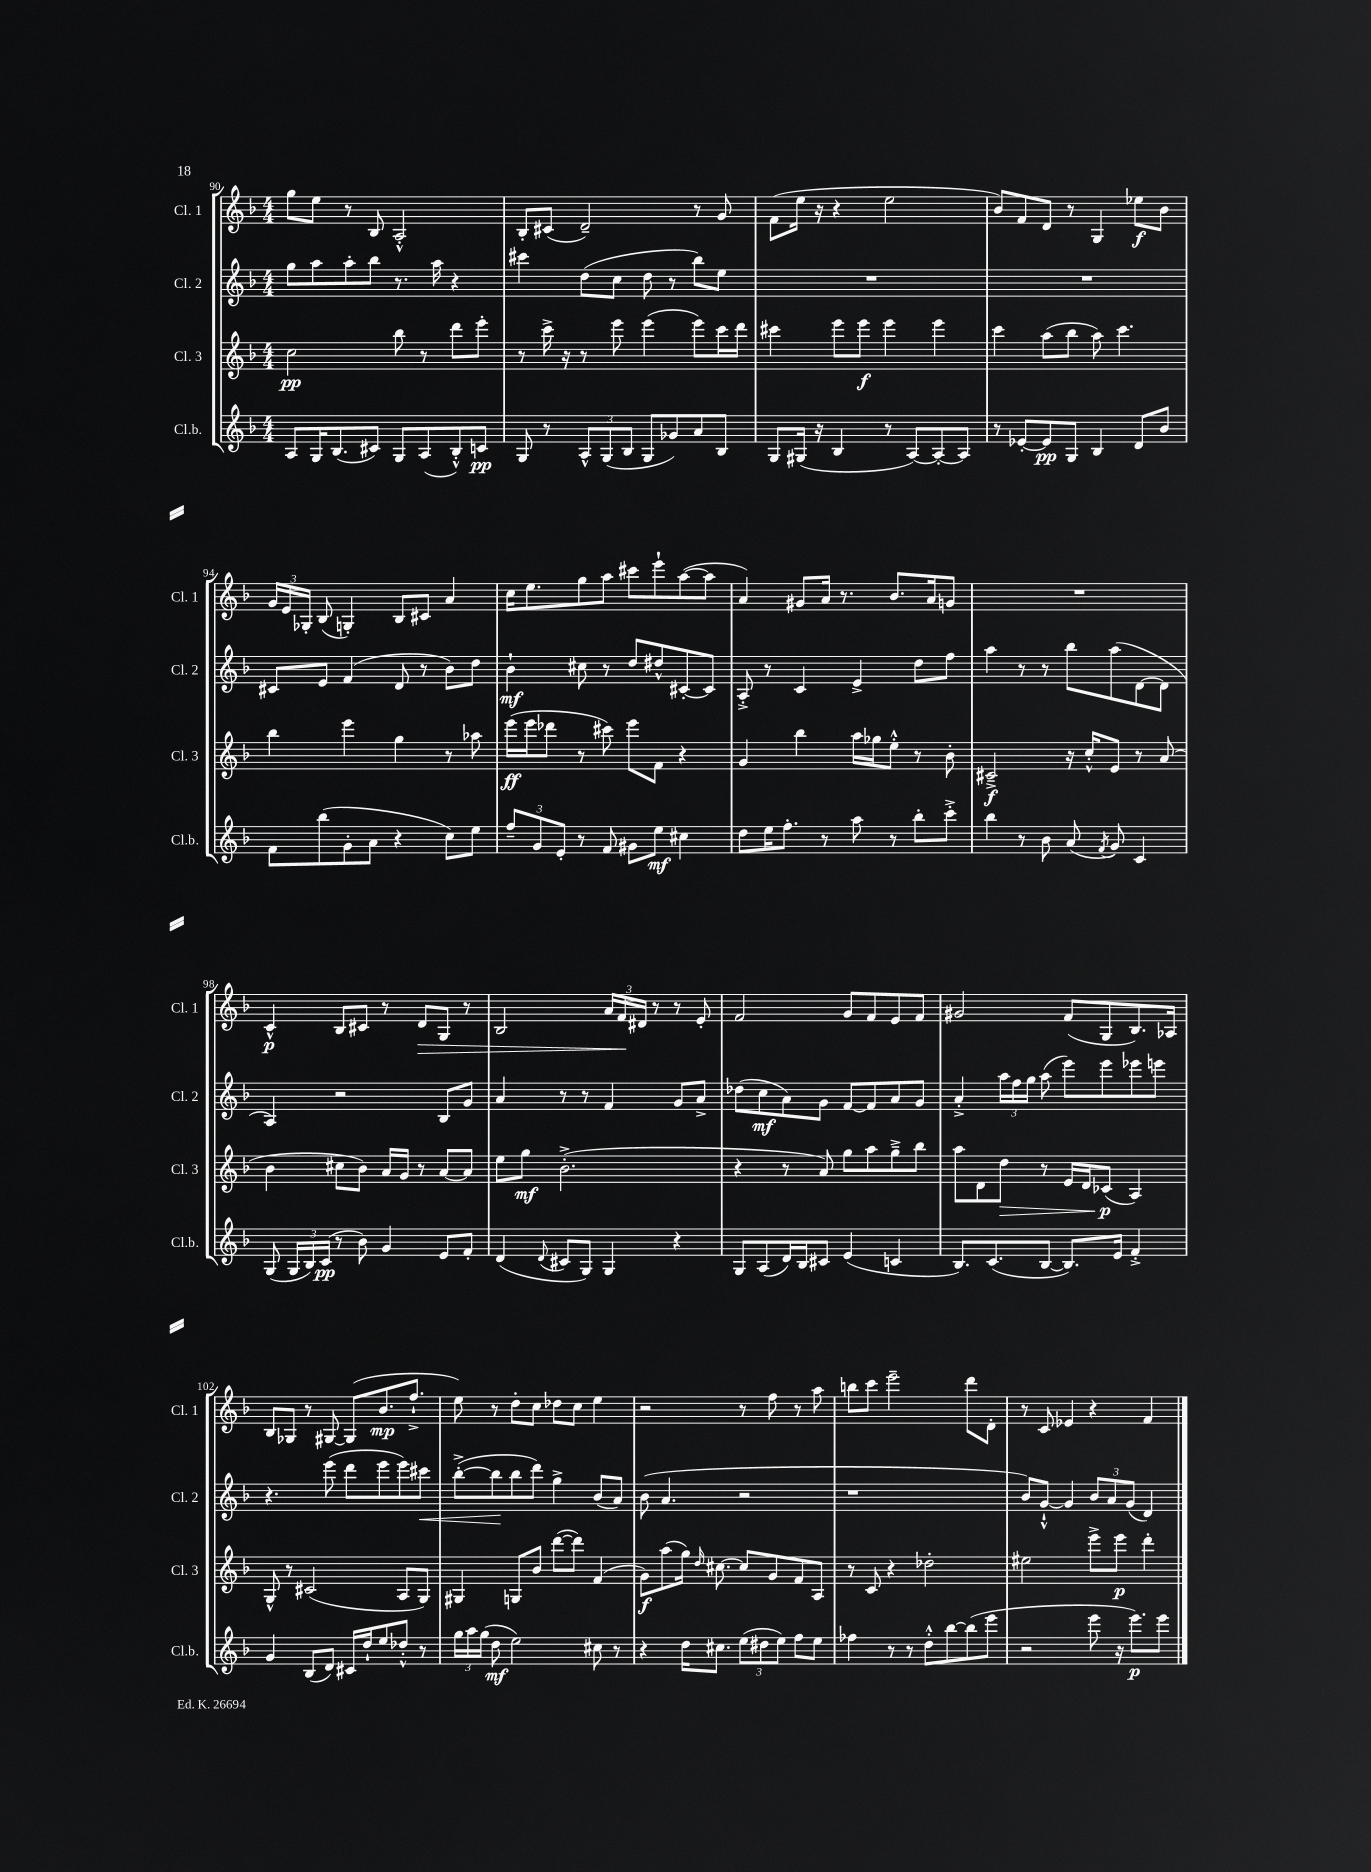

**kern	**kern	**kern	**kern
*staff4	*staff3	*staff2	*staff1
*clefG2	*clefG2	*clefG2	*clefG2
*k[b-]	*k[b-]	*k[b-]	*k[b-]
*M4/4	*M4/4	*M4/4	*M4/4
8A	2cc	8gg	8gg
16G	.	8aa	8ee
(8.B-	.	.	.
.	.	8aa'	8r
8c#)	.	8bb-	8B-
8G	8bb-	8.r	2A'^^
(8A	8r	.	.
.	.	16aa	.
8B-'^^)	8ddd	4r	.
8c	8eee'	.	.
=	=	=	=
8G	8r	4ccc#	8B-'
8r	16ccc^	.	(8c#
.	16r	.	.
12A^^	8r	(8dd	2d~)
(12G	.	.	.
.	8eee	8cc	.
12B-	.	.	.
8G	(4eee	8dd	.
8g-)	.	8r	.
8a	8eee)	8bb-)	8r
8B-	16ccc	8ee	8g
.	16ddd	.	.
=	=	=	=
8G	4ccc#	1r	(8f
(16G#	.	.	16ee
16r	.	.	16r
4B-	8eee	.	4r
.	8eee	.	.
8r	4eee	.	2ee
[8A)	.	.	.
8A'_	4eee	.	.
8A]	.	.	.
=	=	=	=
8r	4ccc	1r	8b-)
[8e-'	.	.	8f
8e-]	(8aa	.	8d
8G	8bb-	.	8r
4B-	8aa)	.	4G
.	4.ccc	.	.
8d	.	.	8ee-
8b-	.	.	8b-
=	=	=	=
8f	4bb-	8c#	24g
.	.	.	24e
.	.	.	24G-'
(8bb-	.	8e	(8B-
8g'	4eee	(4f	4G')
8a	.	.	.
4r	4gg	8d	8B-
.	.	8r	8c#
8cc)	8r	8b-)	4a
8ee	8aa-	8dd	.
=	=	=	=
12ff~	(16eee	4b-`	16cc
.	16eee	.	8.ee
12g	.	.	.
.	8ddd-	.	.
12e'	.	.	.
8r	8r	8cc#	8gg
8f	8ccc#)	8r	8aa
8g#	8eee	8dd	8ccc#
8ee	8f	8dd#^^	8eee`
4cc#	4r	[8c#'	([8aa
.	.	8c#]	8aa]
=	=	=	=
8dd	4g	8A'^	4a)
16ee	.	8r	.
8.ff'	.	.	.
.	4bb-	4c	8g#
8r	.	.	16a
.	.	.	8.r
8aa	16aa	4e^	.
.	16gg-	.	.
8r	8ee'^^	.	8.b-
8bb-'	8r	8dd	.
.	.	.	16a
8ccc'^	8b-'	8ff	8g
=	=	=	=
4bb-	2c#~^	4aa	1r
8r	.	8r	.
8b-	.	8r	.
(8a	16r	8bb-	.
.	16cc'^^	.	.
8qf	.	.	.
8g)	8e	(8aa	.
4c	8r	[8d	.
.	(8a	8d]	.
=	=	=	=
(8G	4b-	4A)	4c^^
24G	.	.	.
24B-)	.	.	.
(24c	.	.	.
8r	8cc#	2r	8B-
8b-)	8b-)	.	8c#
4g	16a	.	8r
.	16g	.	.
.	8r	.	8d
8e	[8a	8B-	8G
8f'	8a]	8g	8r
=	=	=	=
(4d	8ee	4a	2B-
.	8gg	.	.
8qqd	.	.	.
8c#	(2.b-'^	8r	.
8G)	.	8r	.
4G	.	4f	24a
.	.	.	24f
.	.	.	24d#
.	.	.	8r
4r	.	8g	8r
.	.	8a^	8e'
=	=	=	=
8G	4r	(8dd-	2f
(8A	.	8cc	.
16d)	8r	8a)	.
16B-	.	.	.
8c#	8a)	8g	.
(4e	8gg	[8f	8g
.	8aa	8f]	8f
4c	8gg~^	8a	8e
.	8bb-	8g	8f
=	=	=	=
8.B-)	8aa	4a'^	2g#
.	8d	.	.
(8.c	.	.	.
.	8dd	24aa	.
.	.	24ff	.
.	.	24gg	.
[8B-	8r	(8aa	.
8.B-])	16e	8eee)	(8f
.	16d	.	.
.	(8c-	8eee	8G
16e	.	.	.
4f'^	4A)	8eee-	8.B-)
.	.	8eee	.
.	.	.	16A-
=	=	=	=
4g	8G^^	4.r	8B-
.	8r	.	8G-
(8B-	(2c#	.	8r
8d)	.	(8eee	[8G#
16c#	.	8ddd	(8G#]
16dd`	.	.	.
8ee	.	8eee	8.b-
8dd-'^^	8A	8eee)	.
.	.	.	8.ff`^
8r	8G)	8ccc#	.
=	=	=	=
24gg	4G#	([8bb-'^	8ee)
24aa	.	.	.
(24gg	.	.	.
8dd	.	8bb-]	8r
2ee)	8G	8bb-	8dd'
.	8b-	8ddd)	8cc
.	([8ddd	4gg^	8dd-
.	8ddd])	.	8cc
8cc#	(4f	(8b-	4ee
8r	.	8a)	.
=	=	=	=
4r	8g)	(8b-	2r
.	(8aa	4.a	.
16dd	16gg)	.	.
.	16qqdd	.	.
8.cc#	[8.cc#	.	.
(12ee	8cc#]	2r	8r
12dd#	.	.	.
.	8g	.	8ff
12ee)	.	.	.
8ff	8f	.	8r
8ee	8A	.	8aa
=	=	=	=
4ff-	8r	1r	8bb
.	8c	.	8ccc
8r	4r	.	2eee~
8r	.	.	.
8dd'^^	2dd-'	.	.
[8bb-	.	.	.
(8bb-]	.	.	8ddd
8eee	.	.	8d'
=	=	=	=
2r	2ee#	8b-)	8r
.	.	[8g`^^	8c
.	.	4g]	4e-
8eee	8eee^	12b-	4r
.	.	12a	.
16r	8eee	.	.
.	.	(12g	.
8.eee)	.	.	.
.	4ddd'	4d)	4f
8eee	.	.	.
==	==	==	==
*-	*-	*-	*-
